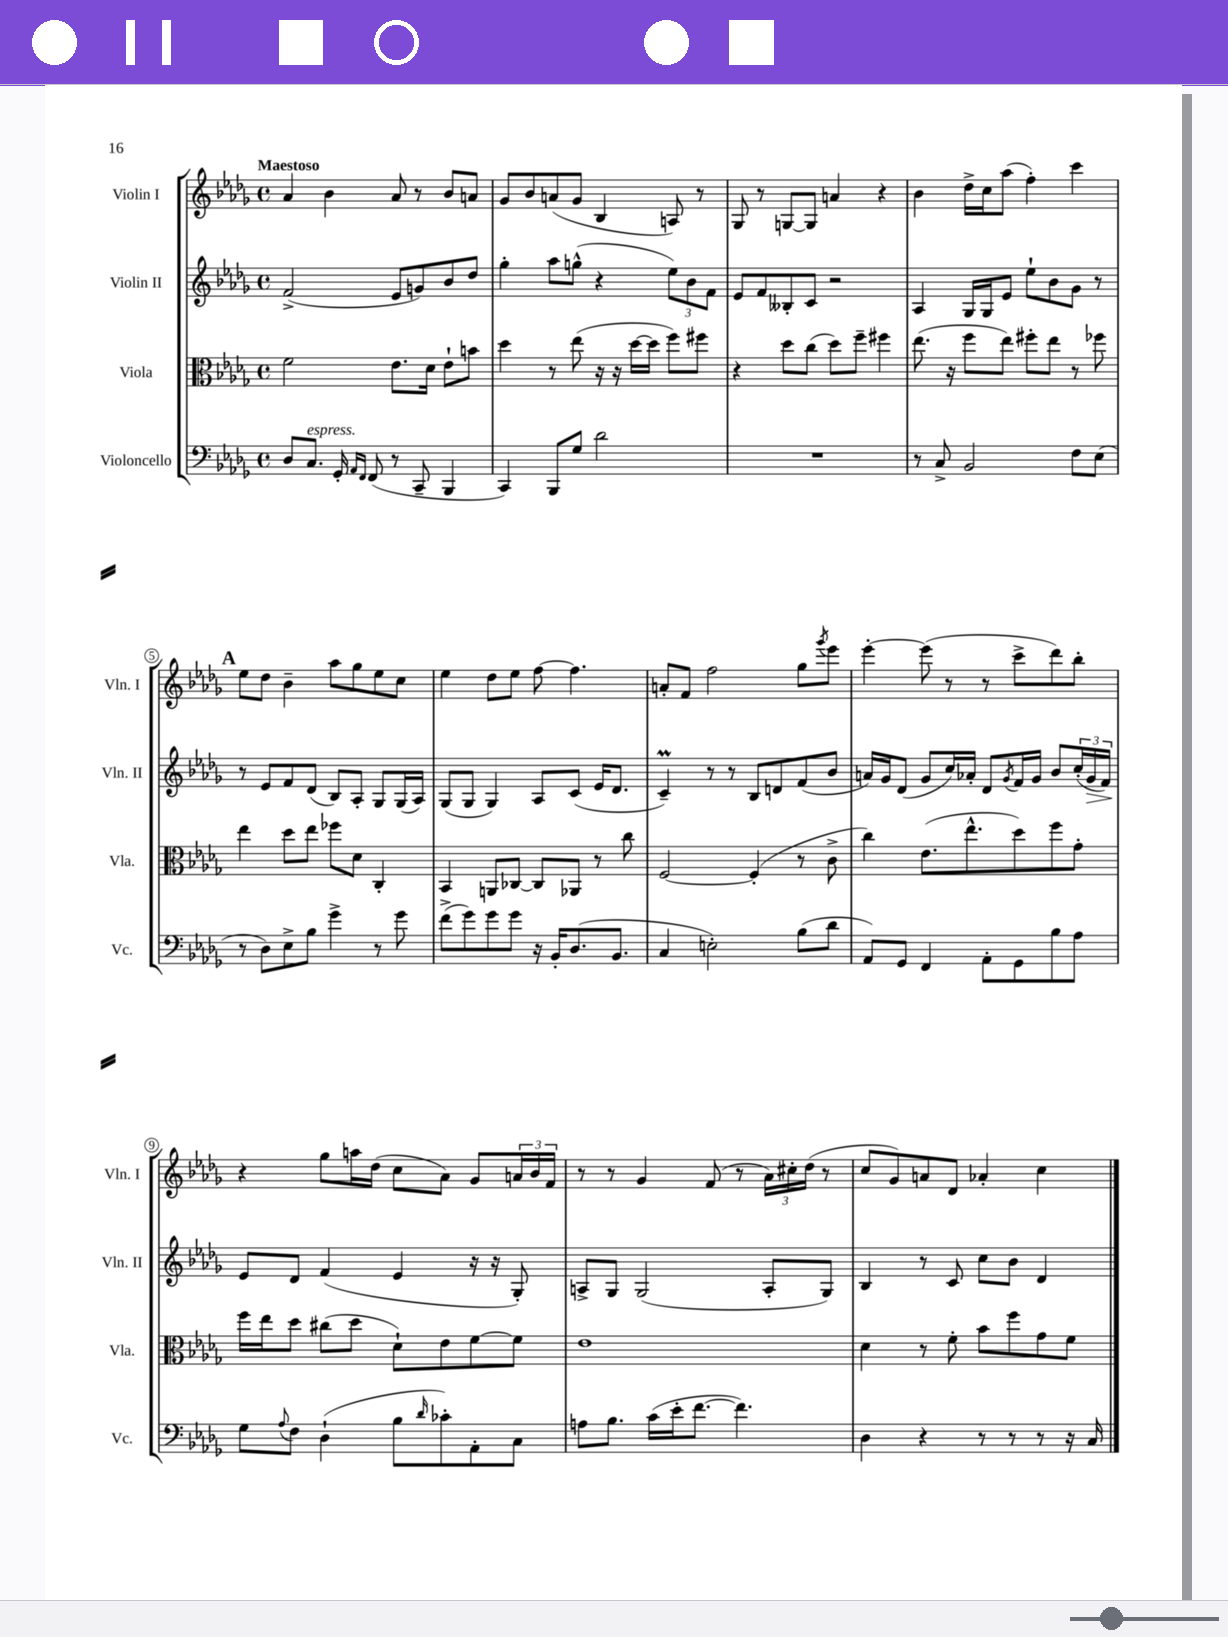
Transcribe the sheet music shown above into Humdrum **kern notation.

**kern	**kern	**kern	**dynam	**kern
*part4	*part3	*part2	*part2	*part1
*staff4	*staff3	*staff2	*staff2	*staff1
*I"Violoncello	*I"Viola	*I"Violin II	*	*I"Violin I
*I'Vc.	*I'Vla.	*I'Vln. II	*	*I'Vln. I
*clefF4	*clefC3	*clefG2	*	*clefG2
*k[b-e-a-d-g-]	*k[b-e-a-d-g-]	*k[b-e-a-d-g-]	*	*k[b-e-a-d-g-]
*M4/4	*M4/4	*M4/4	*	*M4/4
*met(c)	*met(c)	*met(c)	*	*met(c)
=1	=1	=1	=1	=1
!	!	!	!	!LO:TX:a:B:t=Maestoso
8D-/L	2f\	(2f^/	.	4a-/
!LO:TX:a:i:t=espress.	!	!	!	!
8.C/J	.	.	.	.
.	.	.	.	4b-\
16GG-'/	.	.	.	.
16qqAA-/LL	.	.	.	.
16qqFF/JJ	.	.	.	.
(8FF/	.	.	.	.
8r	8.e-\L	8e-/L	.	8a-/
8CC~/	.	8gn/)	.	8r
.	16d-\Jk	.	.	.
4BBB-/	8e-`\L	8b-/	.	8b-/L
.	8bn\J	8dd-/J	.	8an/J
=2	=2	=2	=2	=2
4CC/)	4dd-\	4gg-'\	.	8g-/L
.	.	.	.	8b-/
8BBB-/L	8r	8aa-\L	.	(8an/
8G-/J	(8ee-\	(8ggn^^\J	.	8g-/J
2d-\	16r	4r	.	4B-/
.	16r	.	.	.
.	[16dd-\LL	.	.	.
.	16dd-\JJ]	.	.	.
.	8ff\L)	12ee-\L)	.	8An/)
.	.	12b-\	.	.
.	8ff#X\J	.	.	8r
.	.	12f\J	.	.
=3	=3	=3	=3	=3
1r	4r	8e-/L	.	8G-/
.	.	8f/	.	8r
.	8dd-\L	8B--X'/	.	[8Gn/L
.	(8cc\J	8c/J	.	8G/J]
.	8dd-\L)	2r	.	4an/
.	8ff~\J	.	.	.
.	4ff#X\	.	.	4r
=4	=4	=4	=4	=4
8r	(8.ee-\	4A-/	.	4b-\
8C^/	.	.	.	.
.	16r	.	.	.
2BB-/	8ff\L	16G-/LL	.	16dd-^\LL
.	.	16G-/J	.	16cc\J
.	8ee-\J)	8e-/J	.	(8aa-\J
.	8ff#X'\L	8ee-`\L	.	4ff'\)
.	8ee-\J	8b-\	.	.
8F\L	8r	8g-\J	.	4ccc\
(8E-\J	8ff-X\	8r	.	.
!!LO:LB:g=z
!!LO:REH:place=s1:t=A
=5	=5	=5	=5	=5
8r	4ee-\	8r	.	8ee-\L
8D-\L)	.	8e-/L	.	8dd-\J
8E-^\	8dd-\L	8f/	.	4b-~\
8B-\J	8ee-\J	(8d-/J	.	.
4g-^\	8ff-X\L	8B-/L)	.	8aa-\L
.	8d-\J	8A-'/J	.	8gg-\
8r	4C'/	8G-/L	.	8ee-\
8g-\	.	(16G-/L	.	8cc\J
.	.	16A-/JJ)	.	.
=6	=6	=6	=6	=6
(8f^\L	4BB-/	(8G-/L	.	4ee-\
8g-\)	.	8G-/J	.	.
8g-\	8AAn/L	4G-/)	.	8dd-\L
8g-\J	[8C-X/J	.	.	8ee-\J
16r	8C-/L]	8A-/L	.	[8ff\
16BB-'/KL	.	.	.	.
(8.D-/	8AA-X/J	(8c/J	.	4.ff\]
.	8r	16e-/KL	.	.
8.BB-/J	.	8.d-/J	.	.
.	8cc\	.	.	.
=7	=7	=7	=7	=7
4C/	[2F/	4cm~/)	.	8an'/L
.	.	.	.	8f/J
2En'\)	.	8r	.	2ff\
.	.	8r	.	.
.	(4F'/]	8B-/L	.	.
.	.	8dn/	.	.
(8B-\L	8r	(8f/	.	8gg-\L
.	.	.	.	8qggg-/
8d-\J	8c^\	8b-/J	.	8eee-\J
=8	=8	=8	=8	=8
8AA-/L)	4cc\)	16an/LL)	.	[4eee-'\
.	.	16g-/J	.	.
8GG-/J	.	(8d-/J	.	.
4FF/	(8.e-\L	8g-/L	.	(8eee-\]
.	.	16cc/L)	.	8r
.	8.ee-^^\	16a-X'/JJ	.	.
8AA-'\L	.	8d-/L	.	8r
.	.	8qg-/	.	.
8GG-\	8dd-\)	16f/L	.	8ccc^\L
.	.	16g-/JJ	.	.
8B-\	8ff\	8b-/L	.	8ddd-\)
8A-\J	8g-'\J	(24cc'/L	.	8bb-'\J
!	!	!	!LO:HP:b	!
.	.	24g-/	>	.
.	.	24f/JJ)	.	.
!!LO:LB:g=z
=9	=9	=9	=9	=9
8G-\L	16ff\LL	8e-/L	.	4r
.	16ee-\J	.	.	.
8qqA-/	.	.	.	.
8F\J	8dd-\J	8d-/J	]	.
(4D-`\	(8cc#X\L	(4f/	.	8gg-\L
.	8dd-\J	.	.	16aan\L
.	.	.	.	(16dd-\JJ
8B-\L	8d-`\L)	4e-/	.	8cc\L
16qqd-/	.	.	.	.
8c-X'\)	8e-\	.	.	8a-\J)
8AA-'\	[8f\	16r	.	8g-/L
.	.	16r	.	.
8C\J	8f\J]	8G-'/)	.	24an/L
.	.	.	.	24b-/
.	.	.	.	24f/JJ
=10	=10	=10	=10	=10
8An\L	1e-	8An^/L	.	8r
8.B-\J	.	8G-/J	.	8r
.	.	(2G-/	.	4g-/
(16c\LL	.	.	.	.
16e-'\J	.	.	.	.
[8.f\J	.	.	.	.
.	.	.	.	(8f/
4.f\])	.	.	.	8r
.	.	8A'/L	.	24a-\LL)
.	.	.	.	24cc#X'\
.	.	.	.	(24dd-\JJ
.	.	8G-/J)	.	8r
=11	=11	=11	=11	=11
4D-\	4d-\	4B-/	.	8cc/L
.	.	.	.	8g-/)
4r	8r	8r	.	8an/
.	8f'\	8c/	.	8d-/J
8r	8b-\L	8cc\L	.	4a-X'/
8r	8ff\	8b-\J	.	.
8r	8g-\	4d-/	.	4cc\
16r	8f\J	.	.	.
16C/	.	.	.	.
==	==	==	==	==
*-	*-	*-	*-	*-
